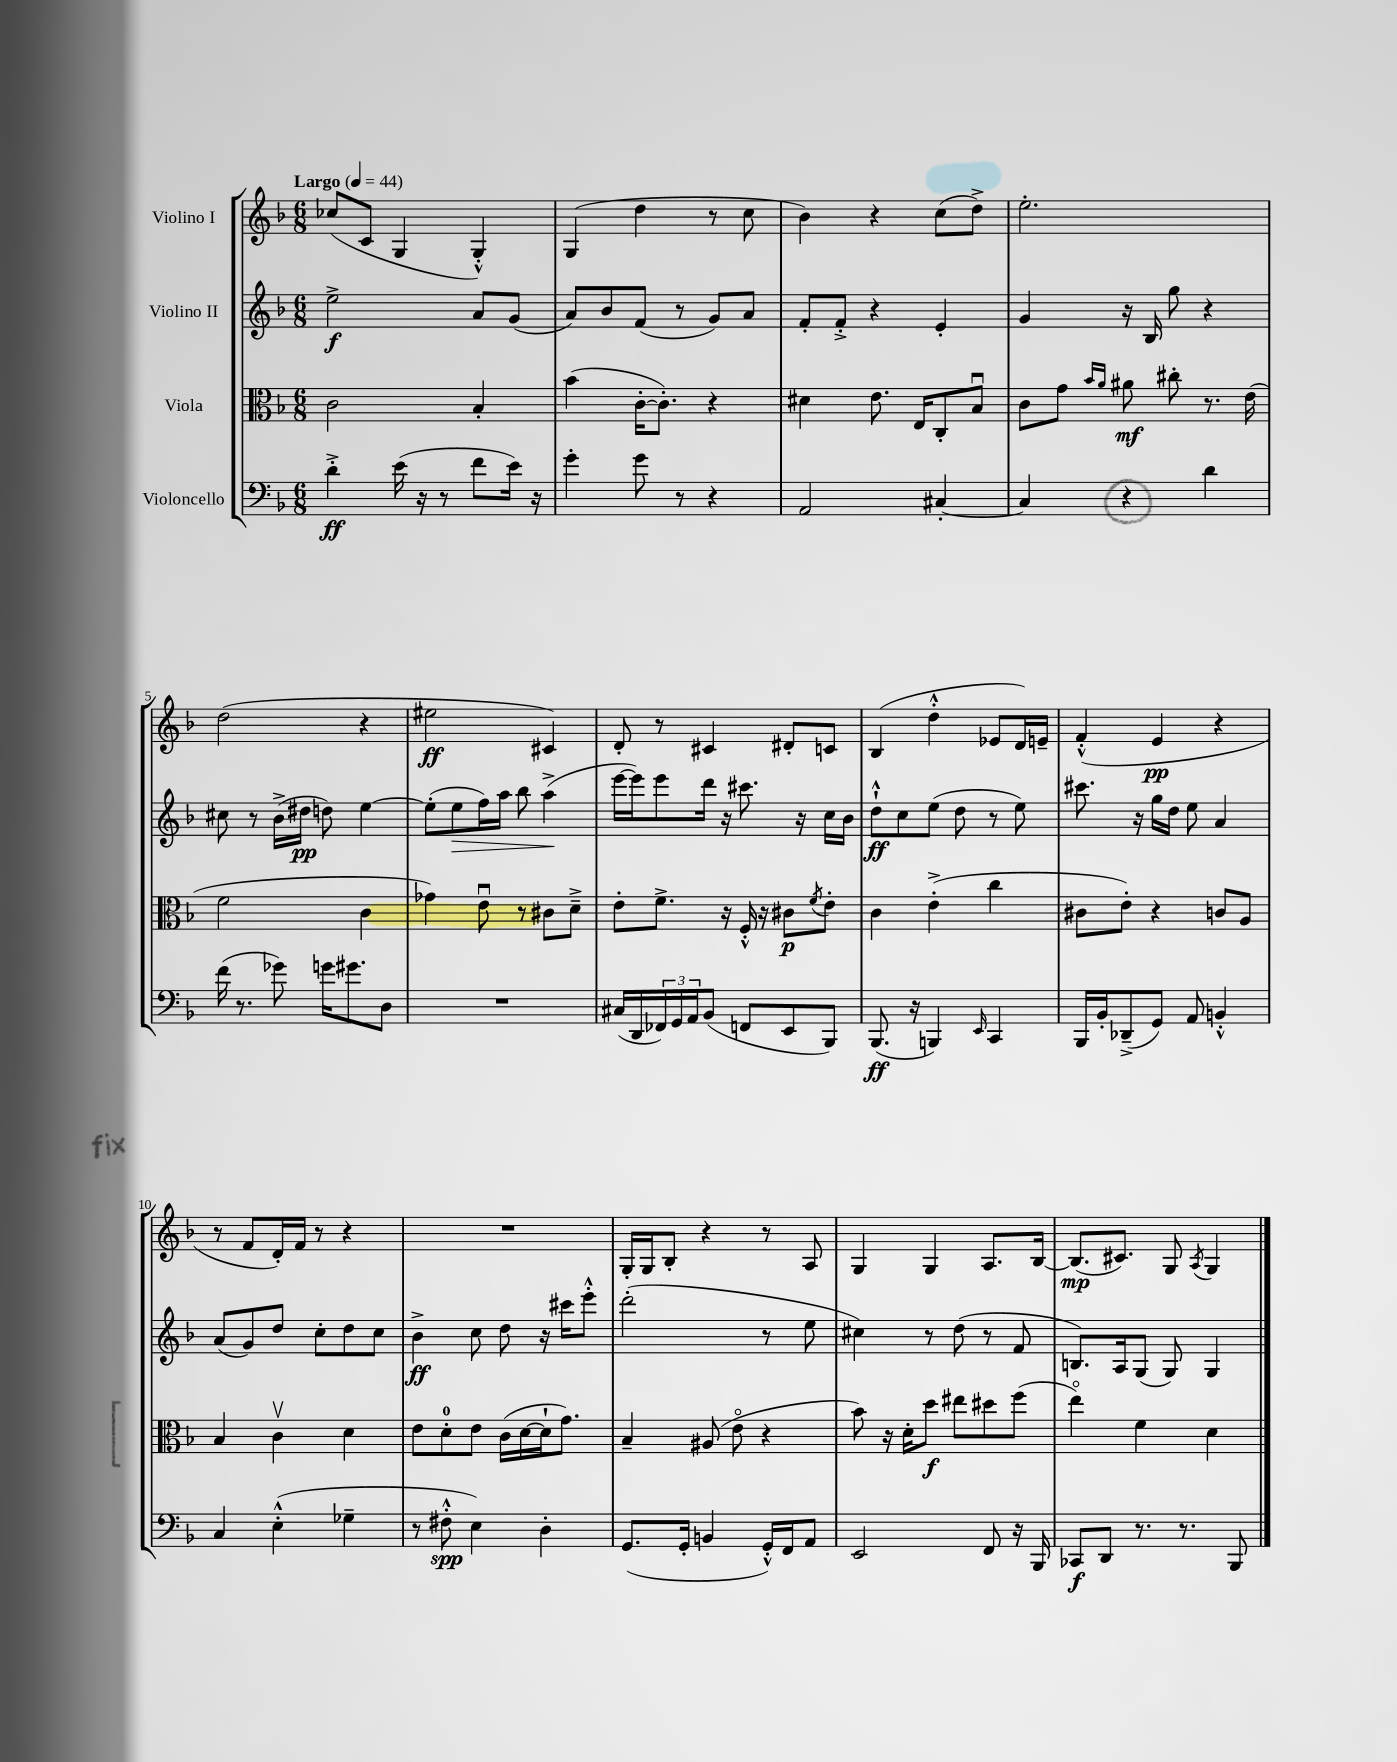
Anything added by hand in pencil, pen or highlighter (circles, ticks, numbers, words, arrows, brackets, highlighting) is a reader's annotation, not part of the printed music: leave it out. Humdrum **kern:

**kern	**kern	**kern	**kern
*staff4	*staff3	*staff2	*staff1
*clefF4	*clefC3	*clefG2	*clefG2
*k[b-]	*k[b-]	*k[b-]	*k[b-]
*M6/8	*M6/8	*M6/8	*M6/8
*MM44	*MM44	*MM44	*MM44
4d'^	2c	2ee^	(8cc-
.	.	.	8c
(16e	.	.	4G
16r	.	.	.
8r	.	.	.
8f	4B-'	8a	4G'^^)
16e)	.	(8g	.
16r	.	.	.
=	=	=	=
4g'	(4b-	8a)	(4G
.	.	8b-	.
8g	[16c'	(8f	4dd
.	8.c'])	.	.
8r	.	8r	.
4r	4r	8g)	8r
.	.	8a	8cc
=	=	=	=
2AA	4d#	8f'	4b-)
.	.	8f'^	.
.	8.e	4r	4r
.	16E	.	.
[4C#'	8C'	4e'	(8cc
.	8B-u	.	8dd^)
=	=	=	=
4C#]	8c	4g	2.ee'
.	8g	.	.
.	16qqb-	.	.
.	16qqa	.	.
4r	8a#	16r	.
.	.	16B-	.
.	8cc#'	8gg	.
4d	8.r	4r	.
.	(16e	.	.
=	=	=	=
(16f	2f	8cc#	(2dd
8.r	.	.	.
.	.	8r	.
8g-)	.	(16b-^	.
.	.	16dd#	.
16g	.	8dd)	.
8.g#	.	.	.
.	4c	[4ee	4r
8D	.	.	.
=	=	=	=
2.r	4g-)	(8ee']	2ee#
.	.	8ee	.
.	8eu	16ff)	.
.	.	16aa	.
.	8r	8bb-	.
.	8c#	(4aa^	4c#)
.	8d~^	.	.
=	=	=	=
(16C#	8e'	[16eee	8d'
16DD	.	16eee])	.
24FF-)	8.f^	8eee	8r
24GG	.	.	.
24AA	.	.	.
(8BB-	.	16ddd	4c#
.	16r	16r	.
8FF	16F'^^	8.ccc#	.
.	16r	.	.
8EE	8c#	.	8d#'
.	.	16r	.
.	8qf	.	.
8BBB-)	8e'	16cc	8c
.	.	16b-	.
=	=	=	=
(8.BBB-	4c	8dd`^^	(4B-
.	.	8cc	.
16r	.	.	.
4BBB)	(4e'^	(8ee	4dd'^^
.	.	8dd	.
16qqEE	.	.	.
4CC	4cc	8r	8e-
.	.	8ee)	16d)
.	.	.	16e~
=	=	=	=
16BBB-	8c#	8.ccc#	(4f'^^
16BB-'	.	.	.
(8DD-~^	8e')	.	.
.	.	16r	.
8GG)	4r	16gg	4e
.	.	16dd	.
8AA	.	8ee	.
4BB'^^	8c	4a	4r
.	8A	.	.
=	=	=	=
4C	4B-	(8a	8r
.	.	8g)	8f
(4E'^^	4cv	8dd	16d')
.	.	.	16f
.	.	8cc'	8r
4G-~	4d	8dd	4r
.	.	8cc	.
=	=	=	=
8r	8e	4b-^	2.r
8F#'^^	8d'	.	.
4E)	8e	8cc	.
.	(16c	8dd	.
.	[16d	.	.
4D'	16d`]	16r	.
.	8.g)	16ccc#	.
.	.	8eee'^^	.
=	=	=	=
(8.GG	4B-~	(2ddd'	16G'
.	.	.	16G
.	.	.	8B-'
16GG'	.	.	.
4BB	(8A#	.	4r
.	8eo	.	.
16GG'^^)	4r	8r	8r
16FF	.	.	.
8AA	.	8ee	8A
=	=	=	=
2EE	8b-)	4cc#)	4G
.	16r	.	.
.	16d'	.	.
.	8dd	8r	4G
.	8ee#	(8dd	.
8FF	8dd#	8r	8.A
16r	(8ff	8f	.
16BBB-	.	.	[16B-
=	=	=	=
8CC-	4eeo)	8.B)	(8.B-]
8DD	.	.	.
.	.	16A	8.c#)
8.r	4f	(8G	.
.	.	8G)	8G
8.r	.	.	.
.	.	.	8qA
.	4d	4G	4G
8BBB-	.	.	.
==	==	==	==
*-	*-	*-	*-
